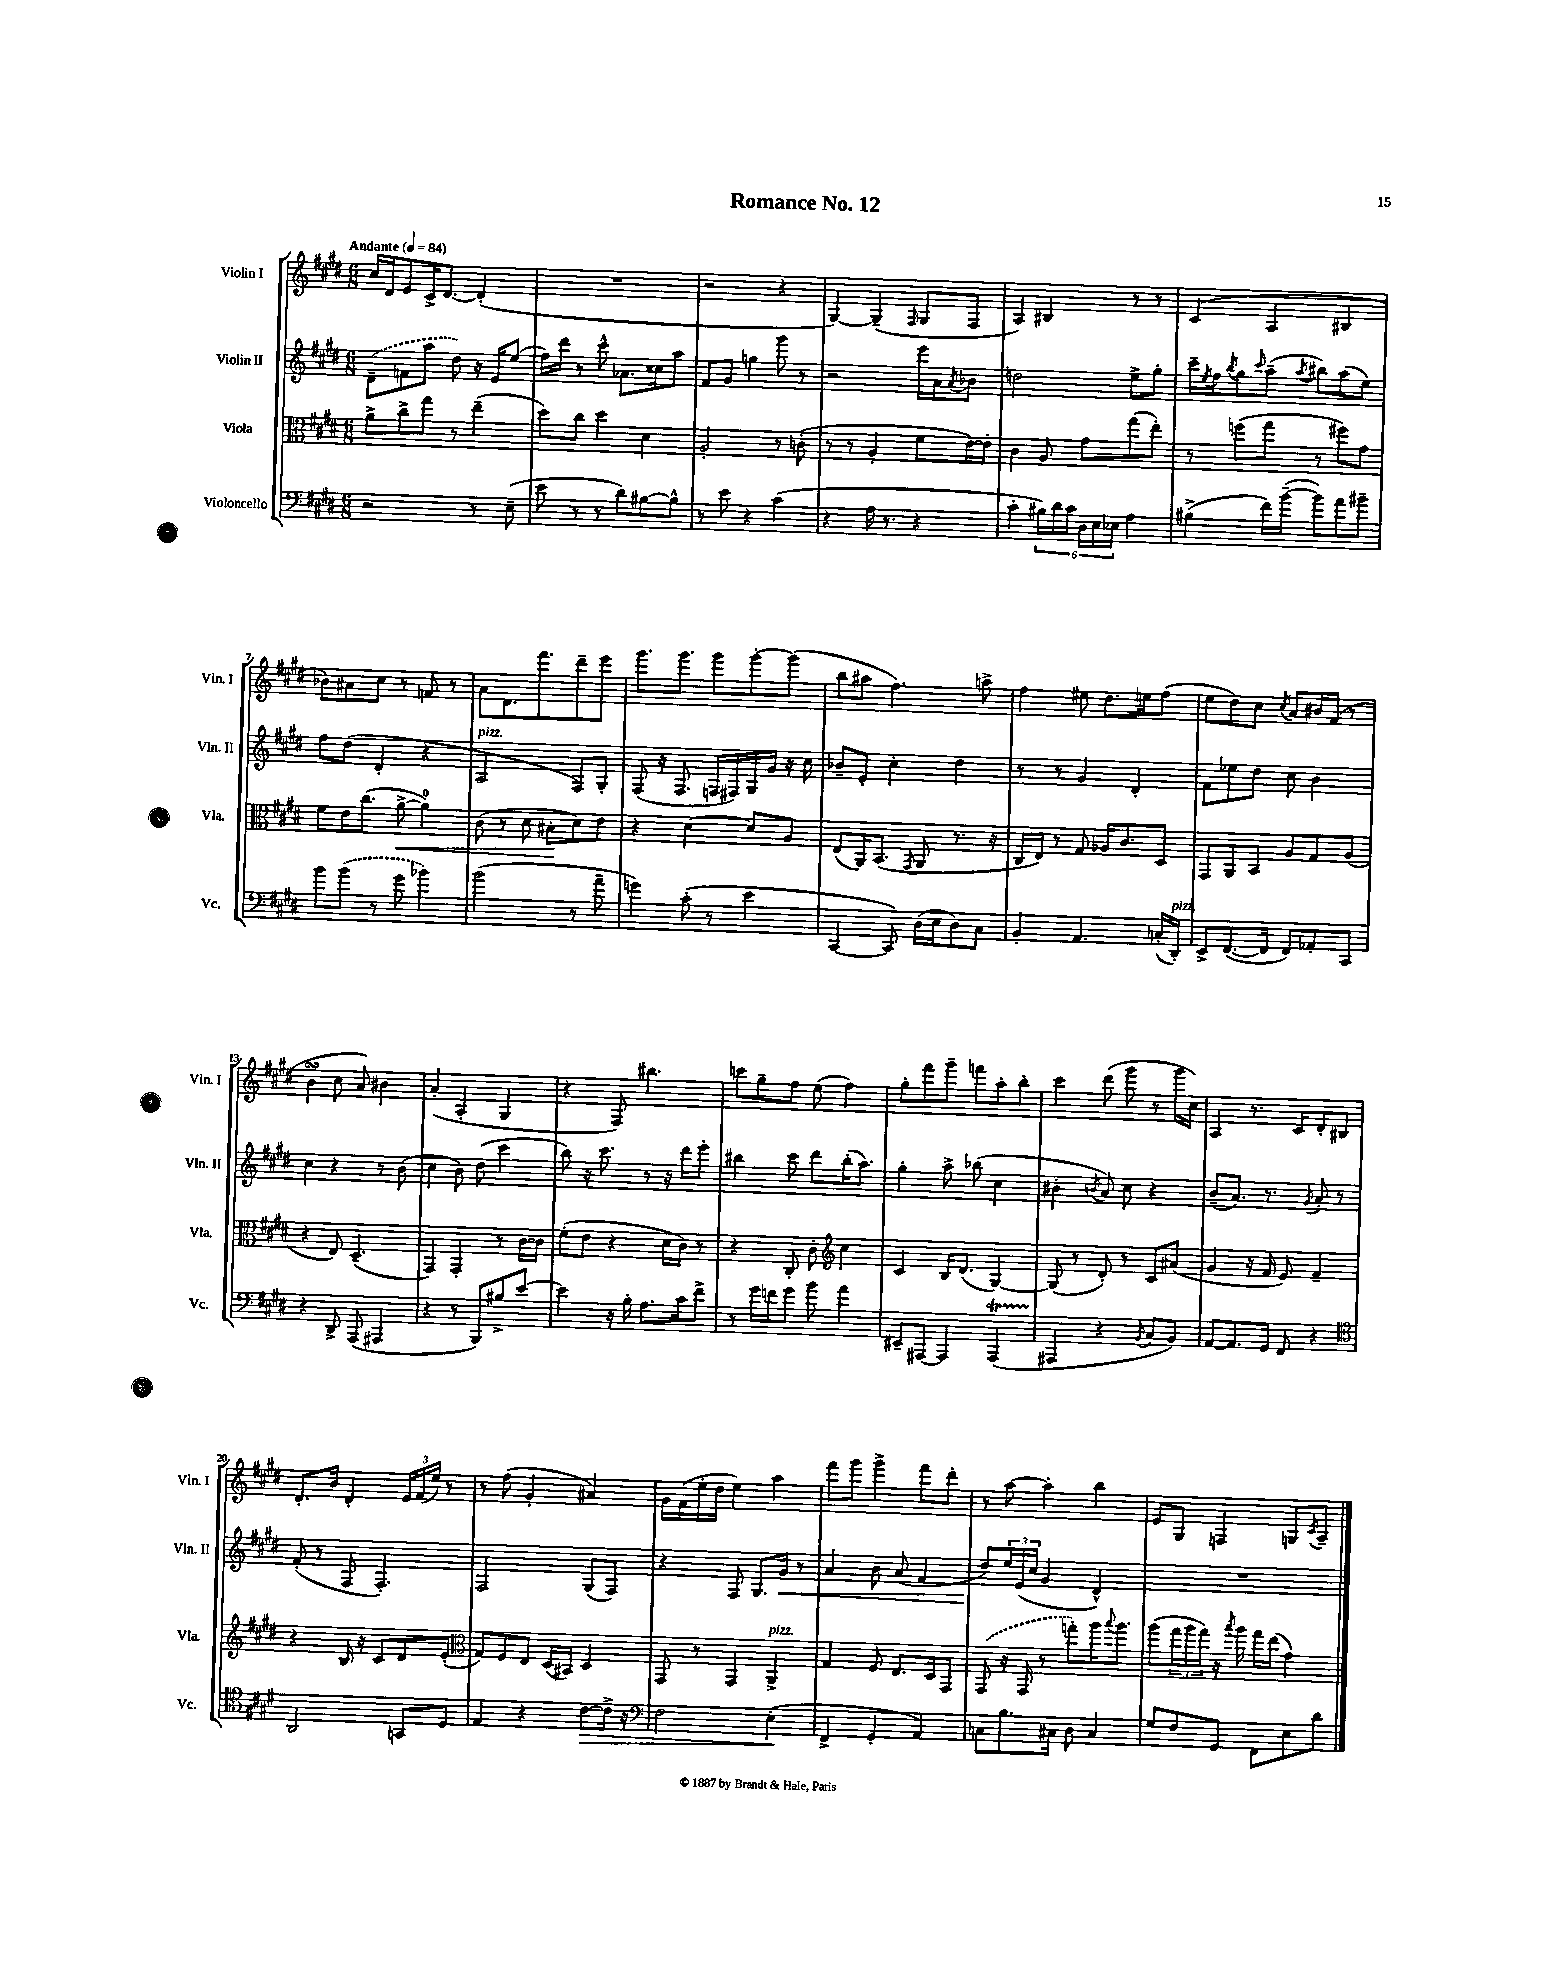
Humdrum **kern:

**kern	**kern	**kern	**kern
*staff4	*staff3	*staff2	*staff1
*clefF4	*clefC3	*clefG2	*clefG2
*k[f#c#g#d#]	*k[f#c#g#d#]	*k[f#c#g#d#]	*k[f#c#g#d#]
*M6/8	*M6/8	*M6/8	*M6/8
*MM84	*MM84	*MM84	*MM84
2r	8a^	(8d#~	16cc#
.	.	.	16d#
.	8cc#^	8f	8e
.	8gg#	8aa	16c#^
.	.	.	[8.d#
.	8r	8dd#)	.
8r	(4ee~	16r	(4d#']
.	.	16e	.
(8E~	.	(8ee	.
=	=	=	=
8e	8dd#)	16ff#)	2.r
.	.	16ddd#	.
8r	8cc#	8r	.
8r	4dd#	8ccc#^^	.
8d#)	.	8.a-	.
[8B#	4d#	.	.
.	.	16cc##	.
8B#^^]	.	8aa	.
=	=	=	=
8r	2A'	8f#	2r
8e	.	8g#	.
4r	.	4gg	.
(4c#	8r	8ggg#	4r
.	(8c'	8r	.
=	=	=	=
4r	8r	2r	[4G#)
.	8r	.	.
16A	4A'	.	(4G#~]
8.r	.	.	.
.	.	.	16qqF#
4r	8f#	16eee	8G#
.	.	16a	.
.	.	8qa	.
.	[16e)	8b-	8F#
.	16e']	.	.
=	=	=	=
4c#'	4c#	2dd	4A)
24B#)	8A	.	4B#
24d#	.	.	.
24c#	.	.	.
24D#	8g#	.	.
24E	.	.	.
24E-	.	.	.
4A	(8gg#	8ee^	8r
.	8ee')	8gg#'	8r
=	=	=	=
(4B#^	8r	16ccc#~	(4c#
.	.	8qee	.
.	.	16ff#	.
.	.	8qbb	.
.	(8ff	8gg#	.
.	.	16qqccc#	.
16f#)	8gg#	(8aa~	4A
([16b~	.	.	.
.	.	8qaa	.
8b])	8r	8bb#)	.
8a	8ff#)	(8aa	4B#
8b#~	8g#	8ee)	.
=	=	=	=
8b	8f#	8ff#	8b-)
(8b	16e	(8dd#	8a#
.	(8.cc#	.	.
8r	.	4d#'	8cc#
8g#	[8a^	.	8r
4b-)	4a])	4r	8f
.	.	.	8r
=	=	=	=
(2b	(8c#	2A	8a
.	8r	.	8.d#
.	8d#	.	.
.	.	.	8.fff#
.	8B#'	.	.
8r	8d#)	8F#)	8ddd#~
8a~	8e	8G#'	8eee
=	=	=	=
4g)	4r	(8F#	8.ggg#
.	.	16r	.
.	.	8.F#	8.ggg#
(8c#'	[4d#	.	.
8r	.	16F	8ggg#
.	.	16F#)	.
4e	8d#]	16G#	[8ggg#'
.	.	16g#	.
.	8A	16r	(8ggg#]
.	.	16cc#	.
=	=	=	=
[4CC#	(8E	8b-~	8bb
.	16AA)	8e'	8aa#
.	(8.BB	.	.
8CC#])	.	4cc#'	4.ff#)
.	8qGG#	.	.
(16D#	8AA	.	.
16E	.	.	.
8D#)	8.r	4dd#	.
8C#	.	.	8aa^
.	16r	.	.
=	=	=	=
4BB'	16C#	8r	4ff#
.	16E)	.	.
.	8r	8r	.
4.AA	8G#	4g#	8ee#
.	16A-	.	8.dd#
.	8.c#	.	.
.	.	4d#'	.
.	.	.	16ee
(16C'	8D#	.	(8ff#
16DD#')	.	.	.
=	=	=	=
8EE^	8GG#	8f#	8ee
([8.FF#	8AA	8ee-	8dd#)
.	8BB	8dd#	8cc#
16FF#]	.	.	.
.	.	.	8qcc#
8FF#)	8A	8cc#	8a
8AA-'	8G#	4b	16b#
.	.	.	(16f#
8CC#	(8A	.	8r
=	=	=	=
4r	4r	4cc#	4b
8DD#^	8E)	4r	8cc#
(8AAA	(4.D#~	.	8a)
4AAA#	.	8r	4b#
.	.	(8b	.
=	=	=	=
4r	4GG#)	4cc#	(4a'
8r	4GG#'	8b)	4A'
8BBB)	.	(8dd#	.
8B#^	8r	4ccc#	4G#
[8e	[16c#	.	.
.	16c#]	.	.
=	=	=	=
4e]	(8f#'	8bb)	4r
.	8e	16r	.
.	.	8.ccc#	.
16r	4r	.	8F#)
16B'	.	.	.
8.A	.	8r	4.bb#
.	16d#	16r	.
16c#	16c#)	16ddd#	.
8f#^	8r	8eee'	.
=	=	=	=
8r	4r	4bb#	8ccc
16g#	.	.	8gg#~
16f	.	.	.
8g#	8C#'	8ccc#	8ff#
8b	8c#'	8ddd#	(8ee
*	*clefG2	*	*
4a	4cc#	(16bb#'	4ff#)
.	.	8.aa)	.
=	=	=	=
8EE#~	4c#	4gg#'	8gg#'
[8AAA#	.	.	8fff#
4AAA#]	16B	8aa^	8ggg#~
.	(8.d#	.	.
.	.	(8bb-	8fff
(4AAA#	[4G#)	4cc#	8aa'
.	.	.	8bb'
=	=	=	=
4AAA#	(8G#]	4b#'	4ccc#
.	8r	.	.
.	.	8qb	.
4r	8d#')	8a)	(8ddd#
.	8r	8cc#	8ggg#
8qBB	.	.	.
8C#	8c#	4r	8r
8BB)	(8a#	.	16ggg#
.	.	.	16cc#)
=	=	=	=
[8AA	4g#	(8b~	4A
8.AA]	.	8.a)	.
.	16r	.	8.r
16GG#	16f#	8.r	.
8FF#	8e)	.	.
.	.	.	16c#
.	.	8qg#	.
4r	4f#~	8a'	8d#'
.	.	8r	8B#
=	=	=	=
*clefC4	*	*	*
2AA	4r	(8f#'	8.d#'
.	.	8r	.
.	.	.	16b
.	16B	8F#	4d#'
.	16r	.	.
.	8c#	4.F#')	.
8GG	8d#	.	24e
.	.	.	(24f#
.	.	.	24ee)
8D#	(8e'	.	8r
=	=	=	=
*	*clefC3	*	*
4E	8G#)	2F#	8r
.	8F#	.	(8ff#
4r	8E	.	4g#'
.	(16D#	.	.
.	16BB#)	.	.
[8c#	4D#	(8G#	4a#)
16c#^]	.	8F#)	.
16r	.	.	.
=	=	=	=
*clefF4	*	*	*
2F#	8GG#	4r	16g#
.	.	.	(16f#
.	8r	.	16ee'
.	.	.	16dd#
.	4GG#	8F#	4ee)
.	.	8.G#	.
(4E'	4AA^	.	4aa
.	.	16g#	.
.	.	8r	.
=	=	=	=
4FF#^	4G#	4a	8fff#
.	.	.	8ggg#
4GG#'	8F#	8b	4ggg#^
.	8.E	(8a	.
4AA)	.	4f#	8fff#
.	16D#	.	.
.	8GG#	.	8ddd#'
=	=	=	=
8C	(8GG#	8dd#)	8r
8.B	16r	24ee	[8aa
.	.	(24e	.
.	16GG#	.	.
.	.	24cc#	.
.	8r	4g#	4aa']
16C#	.	.	.
8D#	8gg')	.	.
4C#	16aa	4d#^^)	4bb
.	8qqbb	.	.
.	8.aa	.	.
=	=	=	=
8G#	(8aa	2.r	8e
8F#	24gg#	.	8G#
.	24aa	.	.
.	24gg#)	.	.
8GG#	16r	.	4F
.	8qbb	.	.
.	16aa	.	.
8FF#	16gg#	.	.
.	(16ee	.	.
8E	4g#)	.	8G
.	.	.	8qc#
8d#	.	.	8A~
==	==	==	==
*-	*-	*-	*-
